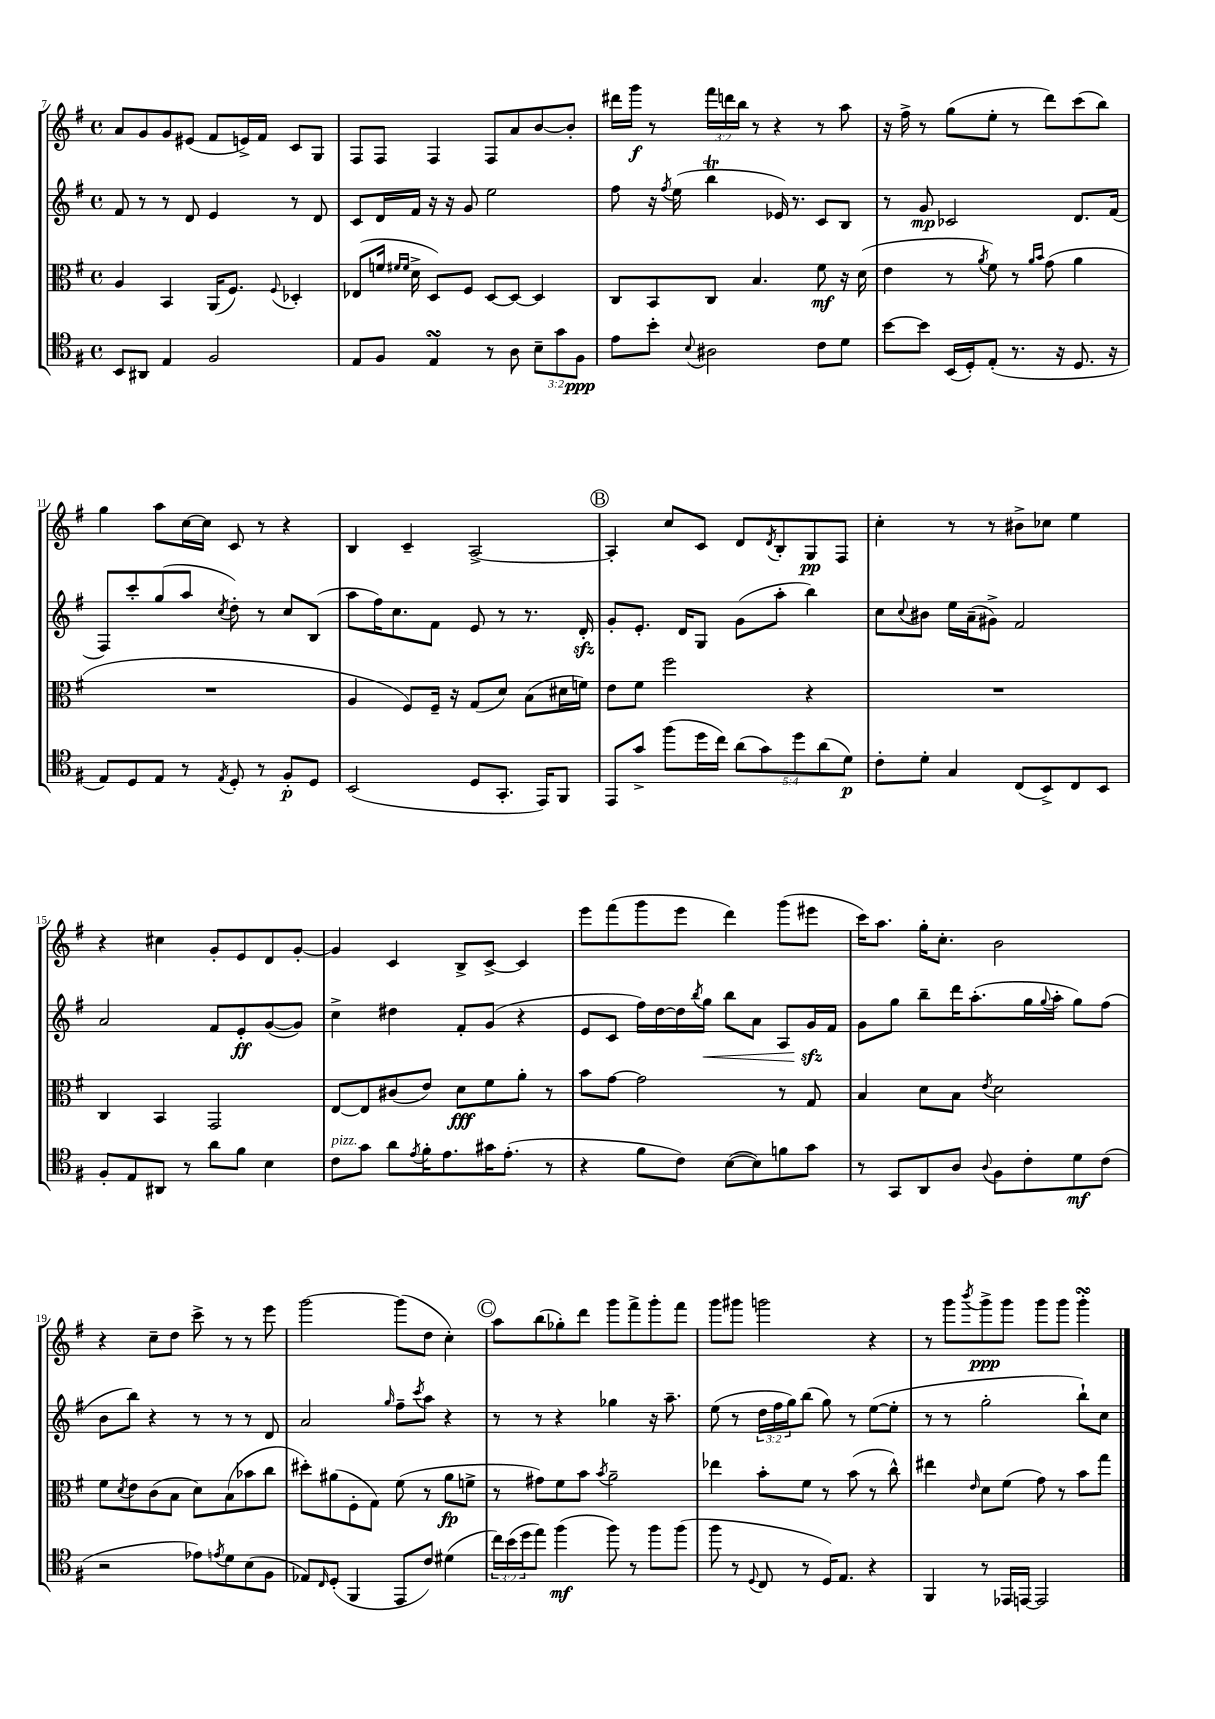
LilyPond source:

<<
\new StaffGroup <<
\new Staff = "s0" {
    \clef treble \key g \major \defaultTimeSignature \time 4/4 \override Staff.TupletNumber.text = #tuplet-number::calc-fraction-text
    a'8 g'8 g'8 eis'8( fis'8 e'16->) fis'16 c'8 g8 |
    fis8 fis8 fis4 fis8 a'8 b'8~ b'8-. |
    dis'''16 g'''16\f r8 \tuplet 3/2 { fis'''16 d'''16 b''16 } r8 r4 r8 a''8 |
    r16 fis''16-> r8 g''8( e''8-. r8 d'''8) c'''8( b''8) |
    g''4 a''8 c''16~ c''16 c'8 r8 r4 |
    b4 c'4-- a2~-> |
    \mark \markup { \circle "B" } a4-. c''8 c'8 d'8 \acciaccatura { d'8 } b8-. g8\pp fis8 |
    c''4-. r8 r8 bis'8-> ces''8 e''4 |
    r4 cis''4 g'8-. e'8 d'8 g'8~-. |
    g'4 c'4 b8-> c'8~-> c'4 |
    e'''8 fis'''8( g'''8 e'''8 d'''4) g'''8( eis'''8 |
    c'''16) a''8. g''16-. c''8.-. b'2 |
    r4 c''8-- d''8 c'''8-> r8 r8 e'''8 |
    g'''2~ g'''8( d''8 c''4-.) |
    \mark \markup { \circle "C" } a''8 b''8( ges''8-.) d'''8 g'''8 fis'''8-> g'''8-. fis'''8 |
    g'''8 gis'''8 g'''2 r4 |
    r8 g'''8 \acciaccatura { b'''8 } g'''8->\ppp g'''8 g'''8 g'''8 g'''4-.\turn \bar "|." |
}
\new Staff = "s1" {
    \clef treble \key g \major \defaultTimeSignature \time 4/4 \override Staff.TupletNumber.text = #tuplet-number::calc-fraction-text
    fis'8 r8 r8 d'8 e'4 r8 d'8 |
    c'8 d'16 fis'16 r16 r16 g'8 e''2 |
    fis''8 r16 \acciaccatura { fis''8 } e''16( b''4\trill ees'16) r8. c'8 b8 |
    r8 g'8\mp ces'2 d'8. fis'16( |
    fis8) c'''8-. g''8( a''8 \acciaccatura { c''8 } d''8-.) r8 c''8 b8( |
    a''8 fis''16) c''8. fis'8 e'8 r8 r8. d'16-.\sfz |
    \mark \markup { \circle "B" } g'8-. e'8.-. d'16 g8 g'8( a''8-. b''4) |
    c''8 \appoggiatura { c''8 } bis'8 e''16 a'16--( gis'8->) fis'2 |
    a'2 fis'8 e'8-.\ff g'8~( g'8) |
    c''4-> dis''4 fis'8-. g'8( r4 |
    e'8 c'8 fis''16) d''16~ d''16 \acciaccatura { b''8 } g''16\< b''8 a'8 a8 g'16\sfz\! fis'16 |
    g'8 g''8 b''8-- d'''16 a''8.-.( g''16 \appoggiatura { g''8 } a''16-. g''8) fis''8( |
    b'8 b''8) r4 r8 r8 r8 d'8 |
    a'2 \grace { g''16 } fis''8-- \acciaccatura { c'''8 } a''8 r4 |
    \mark \markup { \circle "C" } r8 r8 r4 ges''4 r16 a''8.-- |
    e''8( r8 \tuplet 3/2 { d''16 fis''16 g''16) } b''8( g''8) r8 e''8~( e''8-. |
    r8 r8 g''2-. b''8-!) c''8 \bar "|." |
}
\new Staff = "s2" {
    \clef alto \key g \major \defaultTimeSignature \time 4/4
    a4 b,4 a,16( fis8.) \appoggiatura { fis8 } des4-. |
    ees8( f'16 \grace { fis'16 fis'16 } d'16-> d8) fis8 d8~ d8~ d4 |
    c8 b,8 c8 b4. fis'8\mf r16 d'16( |
    e'4 r8 \acciaccatura { a'8 } fis'8) r8 \grace { a'16 b'16 } g'8( a'4 |
    R1 |
    a4 fis8) fis16-- r16 g8( d'8) b8( dis'16 f'16) |
    \mark \markup { \circle "B" } e'8 fis'8 fis''2 r4 |
    R1 |
    c4 b,4 g,2 |
    e8~ e8 cis'8( e'8) d'8\fff fis'8 a'8-. r8 |
    b'8 g'8~ g'2 r8 g8 |
    b4 d'8 b8 \acciaccatura { e'8 } d'2 |
    fis'8 \acciaccatura { d'8 } e'8 c'8( b8 d'8) b8( bes'8 c''8 |
    dis''8-.) ais'8( fis8-. g8) fis'8( r8 ais'8\fp f'8-> |
    \mark \markup { \circle "C" } r8 gis'8) fis'8 b'8 \acciaccatura { b'8 } a'2-- |
    ees''4 b'8-. fis'8 r8 b'8( r8 c''8-^) |
    eis''4 \grace { e'16 } d'8 fis'8( g'8) r8 b'8 g''8 \bar "|." |
}
\new Staff = "s3" {
    \clef tenor \key g \major \defaultTimeSignature \time 4/4 \override Staff.TupletNumber.text = #tuplet-number::calc-fraction-text
    b,8 ais,8 e4 fis2 |
    e8 fis8 e4\turn r8 a8 \tuplet 3/2 { b8-- g'8 fis8\ppp } |
    e'8 b'8-. \appoggiatura { b8 } ais2 c'8 d'8 |
    b'8~ b'8 b,16( d16-.) e8-.( r8. r16 d8. r16 |
    e8) d8 e8 r8 \acciaccatura { e8 } d8-. r8 fis8-.\p d8 |
    b,2( d8 g,8.-. e,16) fis,8 |
    \mark \markup { \circle "B" } e,8 g'8-> fis''8( d''16 c''16) \tuplet 5/4 { a'8( g'8) d''8 a'8( d'8\p) } |
    c'8-. d'8-. g4 c8( b,8->) c8 b,8 |
    fis8-. e8 ais,8 r8 a'8 fis'8 b4 |
    c'8^\markup { \italic "pizz." } g'8 a'8 \acciaccatura { e'8 } fis'16-. e'8. gis'16 e'8.-.( r8 |
    r4 fis'8 c'8) b8~( b8) f'8 g'8 |
    r8 g,8 a,8 a8 \appoggiatura { a8 } fis8 c'8-. d'8\mf c'8( |
    r2 ees'8) \acciaccatura { e'8 } d'8 b8( fis8 |
    ees8) \grace { c16 } d8-.( fis,4 e,8 c'8) dis'4( |
    \mark \markup { \circle "C" } \tuplet 3/2 { c''16) b'16( d''16 } e''8) fis''4\mf( fis''8) r8 fis''8 fis''8( |
    fis''8 r8 \appoggiatura { d8 } c8 r8 d16) e8. r4 |
    fis,4 r8 ees,16 e,16~ e,2 \bar "|." |
}
>>
>>
\layout { \context { \Score currentBarNumber = #7 } }
